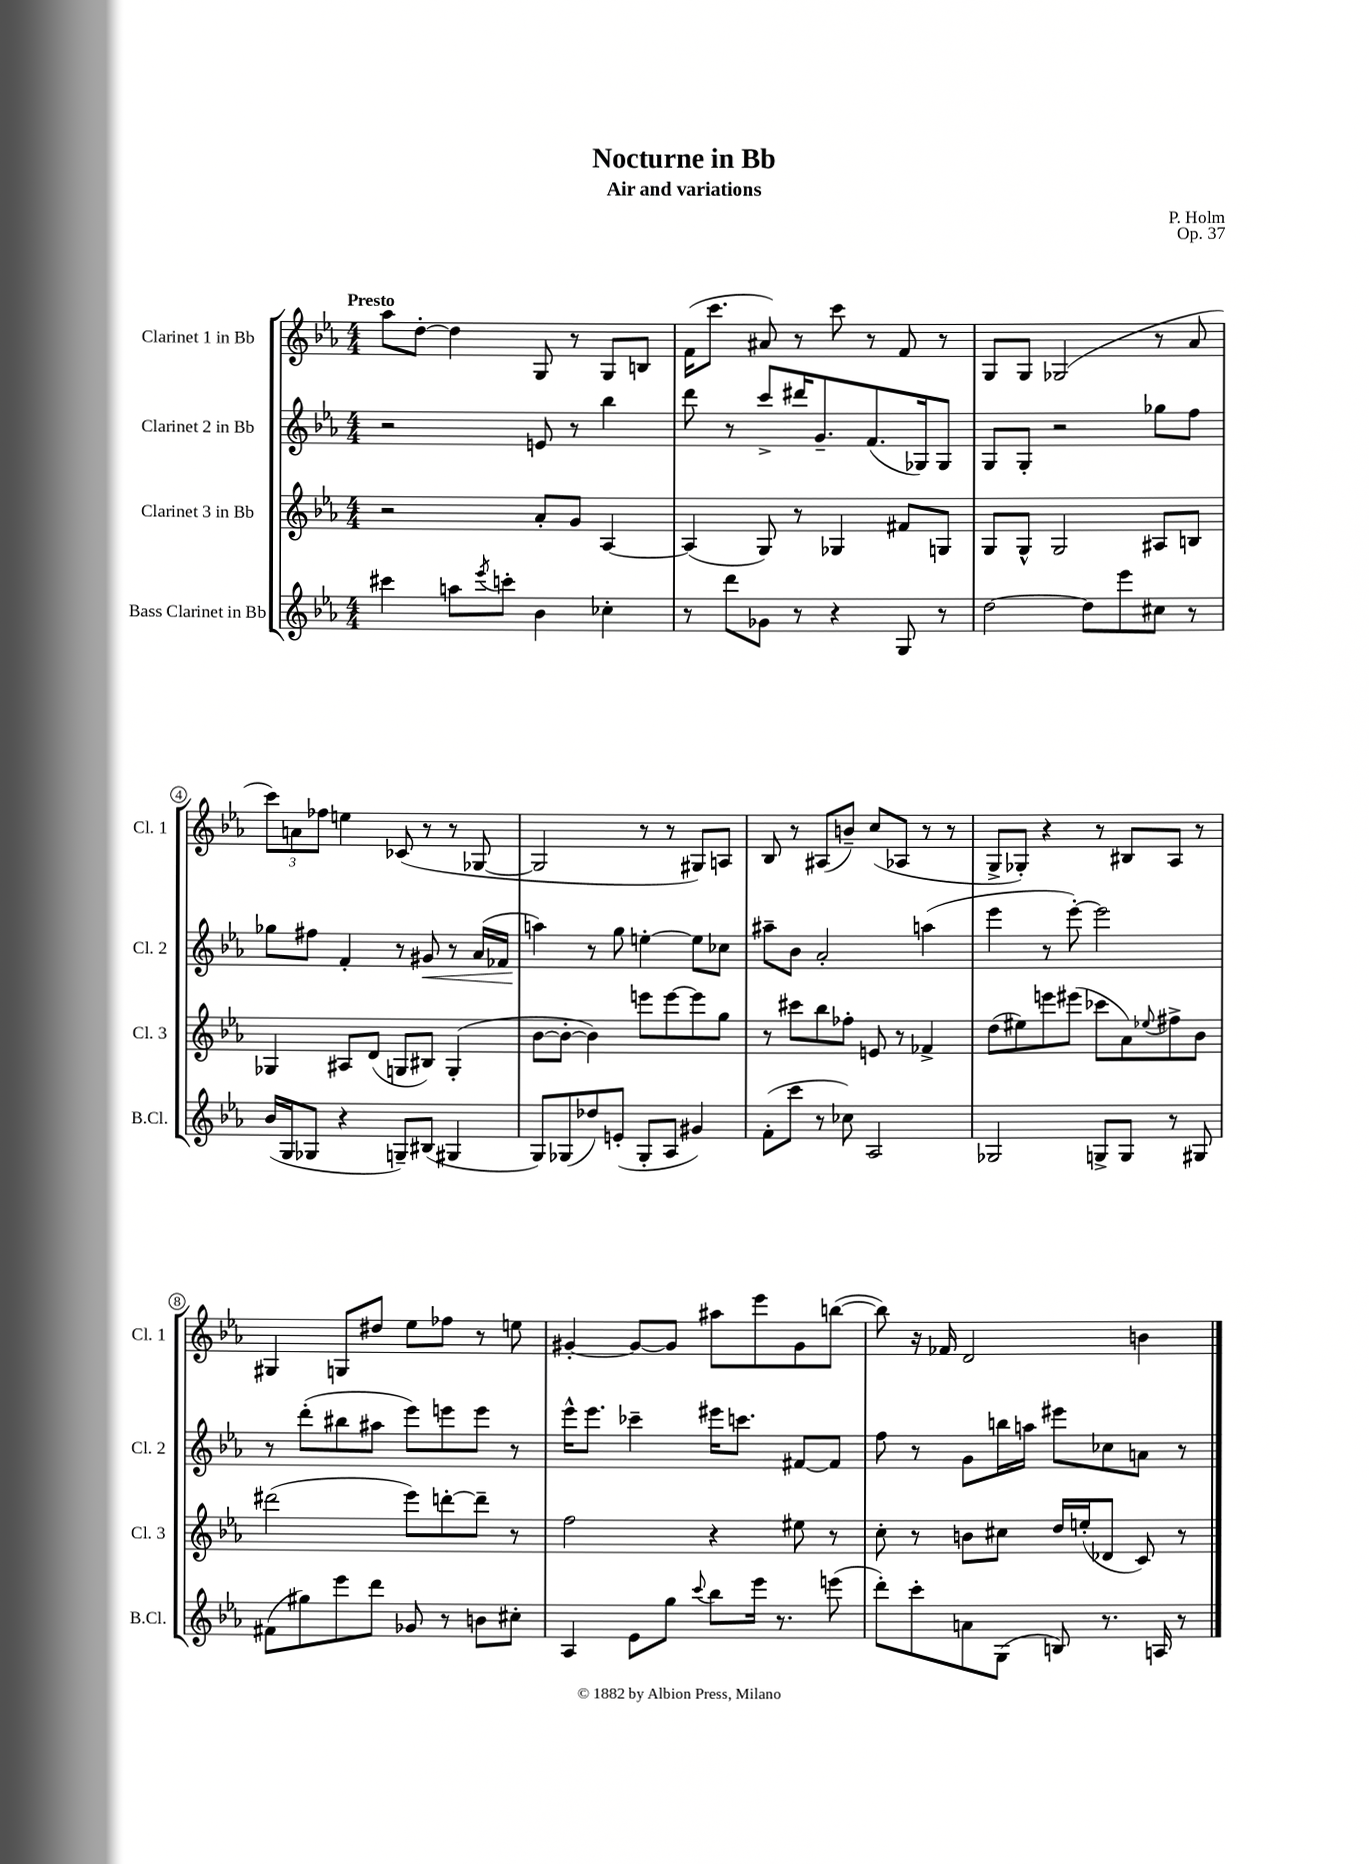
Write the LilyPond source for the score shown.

\header { title = "Nocturne in Bb" composer = "P. Holm" subtitle = "Air and variations" opus = "Op. 37" }
<<
\new StaffGroup <<
\new Staff = "s0" \with { instrumentName = "Clarinet 1 in Bb" shortInstrumentName = "Cl. 1" } {
    \clef treble \key ees \major \numericTimeSignature \time 4/4 \tempo "Presto"
    aes''8 d''8~-. d''4 g8 r8 g8 b8 |
    f'16( c'''8. ais'8) r8 c'''8 r8 f'8 r8 |
    g8 g8 ges2( r8 aes'8 |
    \tuplet 3/2 { c'''8) a'8 fes''8 } e''4 ces'8( r8 r8 ges8~ |
    ges2 r8 r8 gis8) a8 |
    bes8 r8 ais8( b'8--) c''8( aes8 r8 r8 |
    g8-> ges8-.) r4 r8 bis8 aes8 r8 |
    gis4 g8 dis''8 ees''8 fes''8 r8 e''8 |
    gis'4~-. gis'8~ gis'8 ais''8 ees'''8 gis'8 b''8~( |
    b''8) r16 fes'16 d'2 b'4 \bar "|." |
}
\new Staff = "s1" \with { instrumentName = "Clarinet 2 in Bb" shortInstrumentName = "Cl. 2" } {
    \clef treble \key ees \major \numericTimeSignature \time 4/4
    r2 e'8 r8 bes''4 |
    d'''8 r8 c'''8-> dis'''16 g'8.-- f'8.( ges16) ges8 |
    g8 g8-. r2 ges''8 f''8 |
    ges''8 fis''8 f'4-. r8 gis'8\< r8 aes'16( fes'16 |
    a''4\!) r8 g''8 e''4~-. e''8 ces''8 |
    ais''8-- bes'8 aes'2-. a''4( |
    ees'''4 r8 ees'''8~-.) ees'''2 |
    r8 d'''8-.( bis''8 ais''8 ees'''8) e'''8 e'''8 r8 |
    ees'''16-^ ees'''8. ces'''4-- eis'''16 c'''8. fis'8~ fis'8 |
    f''8 r8 g'8 b''16 a''16 eis'''8 ces''8 a'8 r8 \bar "|." |
}
\new Staff = "s2" \with { instrumentName = "Clarinet 3 in Bb" shortInstrumentName = "Cl. 3" } {
    \clef treble \key ees \major \numericTimeSignature \time 4/4
    r2 aes'8-. g'8 aes4~ |
    aes4( g8) r8 ges4 fis'8 g8 |
    g8 g8-^ g2 ais8 b8 |
    ges4 ais8 d'8( g8 bis8) g4-.( |
    bes'8~ bes'8~-. bes'4) e'''8 e'''8~ e'''8 g''8 |
    r8 cis'''8 bes''8 fes''8-. e'8 r8 fes'4-> |
    d''8( eis''8) e'''8 eis'''8( ces'''8 aes'8) \appoggiatura { ees''8 } fis''8-> bes'8 |
    dis'''2( ees'''8) d'''8~-. d'''8-- r8 |
    f''2 r4 eis''8 r8 |
    c''8-. r8 b'8 cis''8 d''16 e''16-.( des'8 c'8) r8 \bar "|." |
}
\new Staff = "s3" \with { instrumentName = "Bass Clarinet in Bb" shortInstrumentName = "B.Cl." } {
    \clef treble \key ees \major \numericTimeSignature \time 4/4
    cis'''4 a''8 \acciaccatura { ees'''8 } c'''8-. bes'4 ces''4-. |
    r8 d'''8 ges'8 r8 r4 g8 r8 |
    d''2~ d''8 ees'''8 cis''8 r8 |
    bes'16( g16 ges8 r4 g8--) bis8( gis4 |
    g8) ges8( des''8) e'8-.( ges8-. aes8 gis'4) |
    f'8-.( c'''8 r8 ces''8) aes2 |
    ges2 g8-> g8 r8 gis8 |
    fis'8( gis''8) ees'''8 d'''8 ges'8 r8 b'8 cis''8-. |
    aes4 ees'8 g''8 \appoggiatura { c'''8 } bes''8 ees'''16 r8. e'''8( |
    d'''8-.) c'''8-. a'8 g8( b8) r8. a16 r8 \bar "|." |
}
>>
>>
\layout { \context { \Score \override BarNumber.stencil = #(make-stencil-circler 0.1 0.3 ly:text-interface::print) } }
